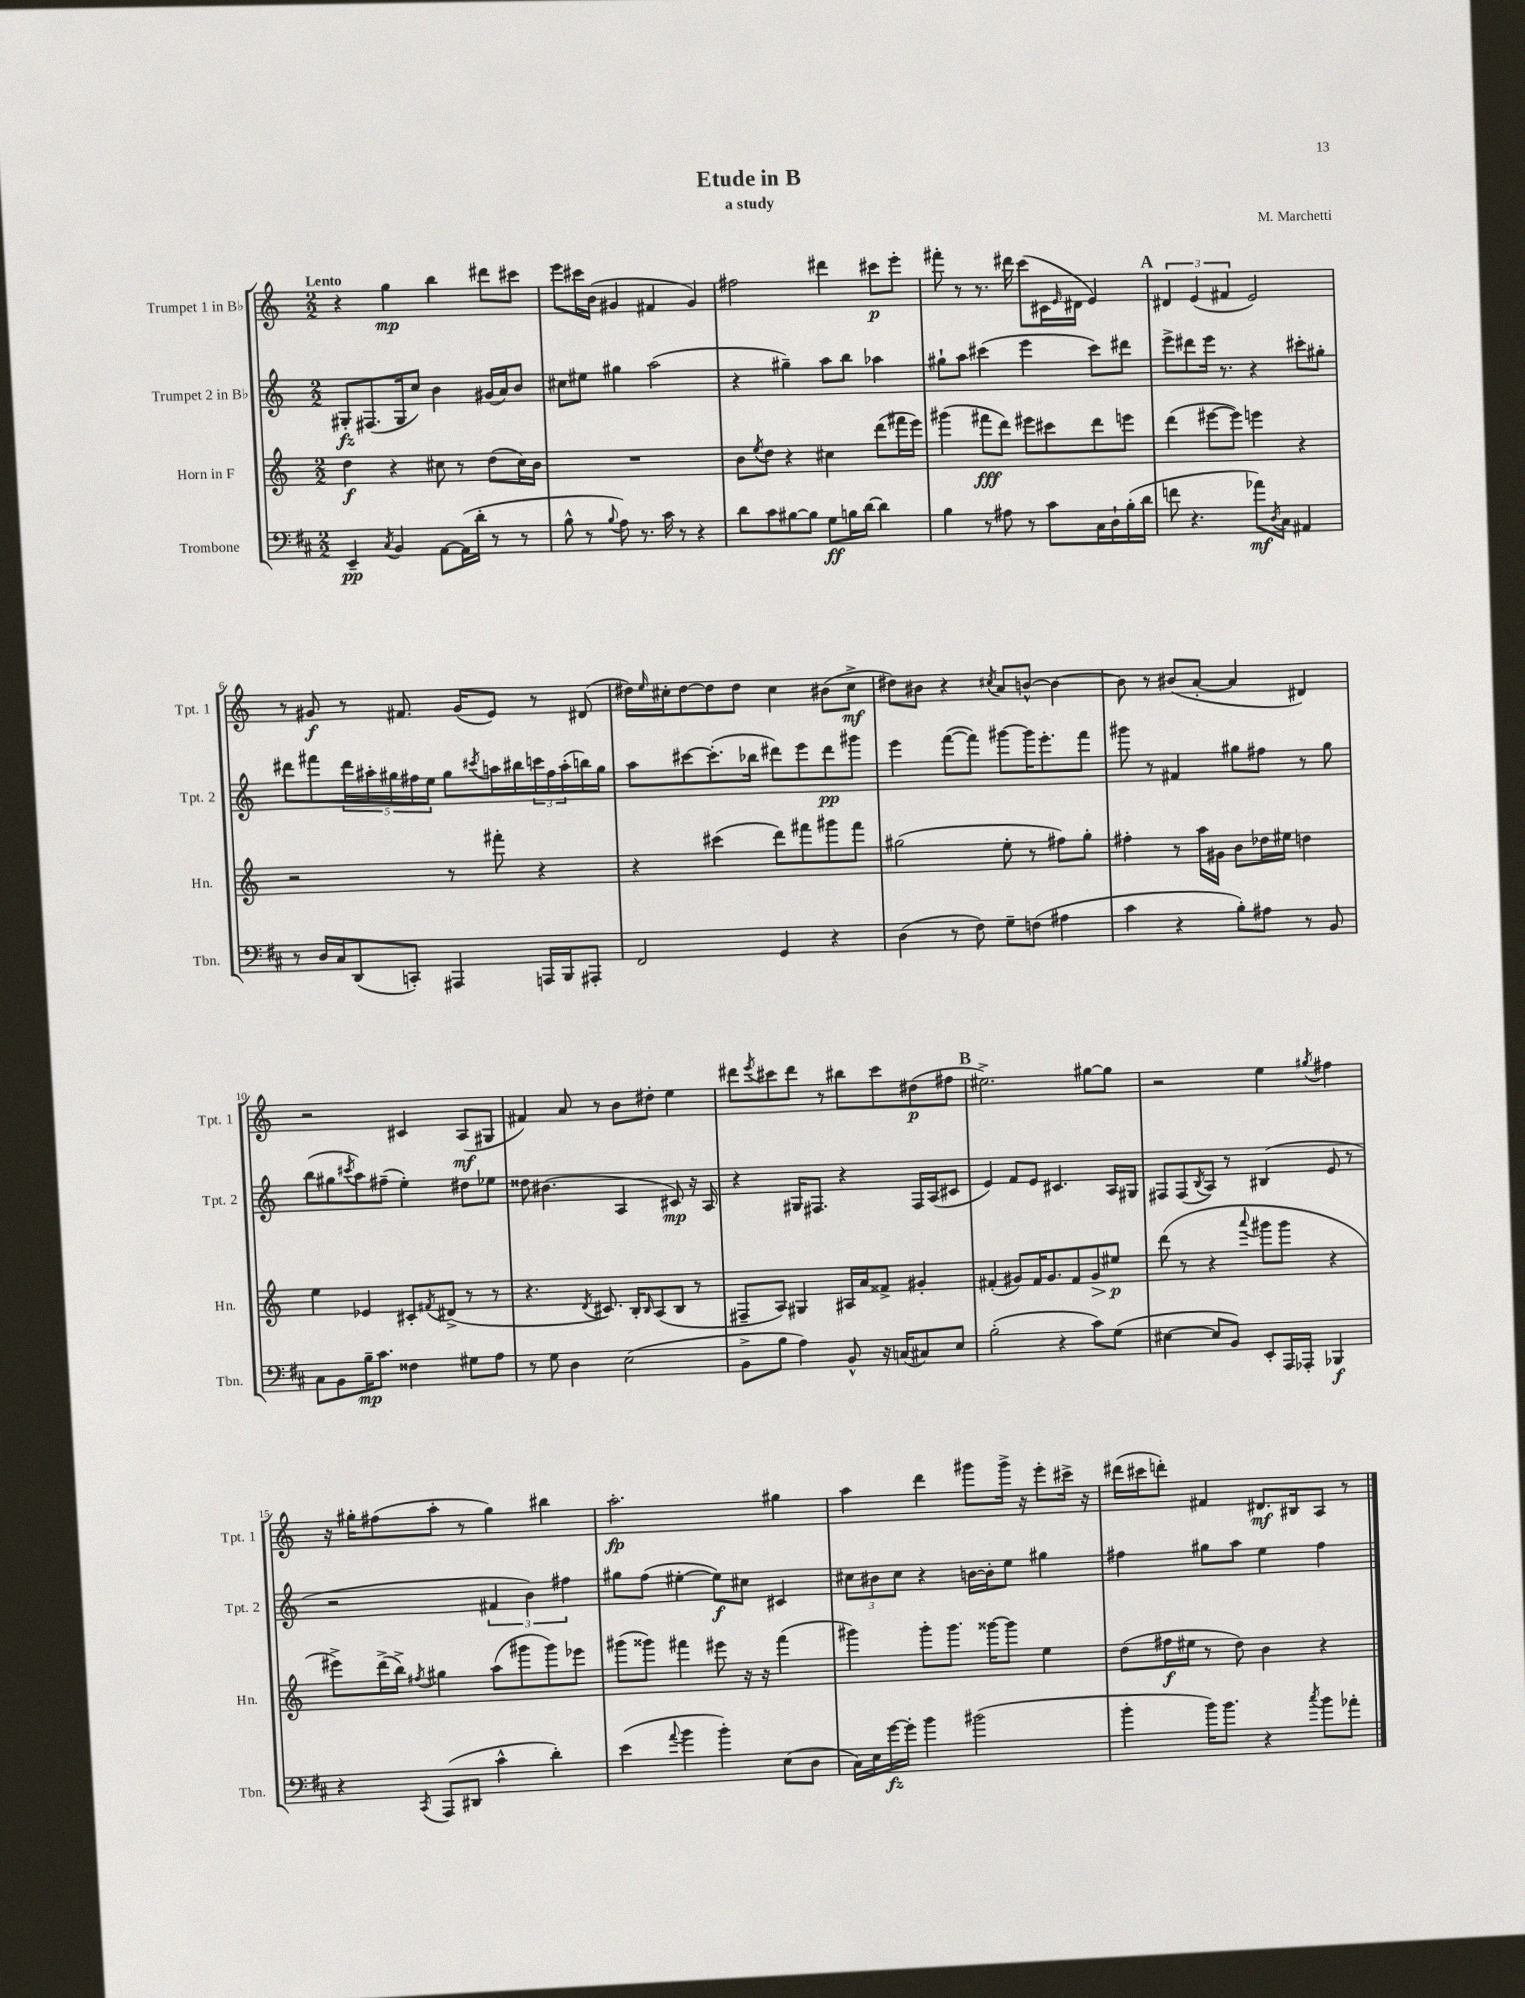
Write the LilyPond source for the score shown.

\header { title = "Etude in B" composer = "M. Marchetti" subtitle = "a study" }
<<
\new StaffGroup <<
\new Staff = "s0" \with { instrumentName = "Trumpet 1 in Bb" shortInstrumentName = "Tpt. 1" } {
    \clef treble \key c \major \numericTimeSignature \time 2/2 \tempo "Lento"
    r4 g''4\mp b''4 dis'''8 cis'''8 |
    e'''8 cis'''16 b'16( gis'4 fis'4 gis'4) |
    fis''2 dis'''4 cis'''8\p e'''8-. |
    fis'''8-. r8 r8. dis'''16 c'''8( cis'16 \grace { e'16 } dis'16 e'4) |
    \mark \markup { \bold "A" } \tuplet 3/2 { dis'4 e'4( fis'4 } e'2) |
    r8 gis'8\f r8 fis'8. gis'16( e'8) r8 dis'8( |
    dis''16) \grace { e''16 } cis''16-. dis''8~ dis''8 dis''8 cis''4 bis'8( cis''8->\mf |
    dis''8) bis'8 r4 \acciaccatura { cis''8 } a'8 b'8~-^ b'4~ |
    b'8 r8 bis'8( a'8~-. a'4 dis'4) |
    r2 cis'4 a8\mf( gis8 |
    fis'4) a'8 r8 b'8 dis''8-. e''4 |
    dis'''8 \acciaccatura { e'''8 } cis'''8 dis'''8 r8 bis''8 cis'''8 dis''8\p( fis''8 |
    \mark \markup { \bold "B" } eis''2.->) gis''8~ gis''8 |
    r2 e''4 \acciaccatura { gis''8 } fis''4 |
    r16 gis''16-. fis''8( a''8-. r8 gis''4) bis''4 |
    a''2.-.\fp gis''4 |
    a''4 d'''4 gis'''8 gis'''16-> r16 e'''8-. cis'''16-> r16 |
    dis'''16( cis'''16 d'''8-.) fis'4 dis'8.\mf bis16 a8 r8 \bar "|." |
}
\new Staff = "s1" \with { instrumentName = "Trumpet 2 in Bb" shortInstrumentName = "Tpt. 2" } {
    \clef treble \key c \major \numericTimeSignature \time 2/2
    gis8-.\fz fis8.( gis16 c''8) b'4 gis'16( a'16) b'8 |
    cis''8 eis''8 gis''4 a''2( |
    r4 gis''4--) a''8 b''8 aes''4 |
    gis''8-! a''8 cis'''4( e'''4 cis'''8) dis'''8 |
    \mark \markup { \bold "A" } e'''8-> dis'''8 e'''16 r8. r4 cis'''8-. gis''8-. |
    dis'''8 fis'''8 \tuplet 5/4 { dis'''16 ais''16-. gis''16 fis''16 e''16 } gis''8 \acciaccatura { cis'''8 } a''16 bis''16 \tuplet 3/2 { c'''16 fis''16 a''16-.( } b''16) gis''16 |
    a''8 cis'''8~ cis'''8.-.( bes''16 dis'''8) e'''8 dis'''8\pp gis'''8 |
    e'''4 f'''8~( f'''8) gis'''8~ gis'''16 e'''8.-. f'''8 |
    gis'''8 r8 fis'4 gis''8 fis''8 r8 gis''8 |
    b''8( gis''8 \acciaccatura { cis'''8 } a''8) fis''8--( e''4-.) dis''8 ees''8 |
    disis''8 bis'4.( a4 cis'8\mp) r16 a16 |
    r4 gis16 fis8. r4 fis16 a16( cis'8 |
    \mark \markup { \bold "B" } e'4) f'8 e'8 cis'4. a16 gis16 |
    fis8 fis8( \acciaccatura { b8 } a8) r8 bis4( e'8 r8 |
    r2 \tuplet 3/2 { fis'4 b'4) fis''4 } |
    gis''8 f''8( eis''4~-. eis''8\f) cis''8 cis'4 |
    \tuplet 3/2 { cis''8 bis'8 cis''8 } r4 b'16~ b'16-. e''8 gis''4 |
    fis''4 gis''8 a''8 e''4 fis''4 \bar "|." |
}
\new Staff = "s2" \with { instrumentName = "Horn in F" shortInstrumentName = "Hn." } {
    \clef treble \key c \major \numericTimeSignature \time 2/2
    d''4\f r4 cis''8 r8 d''8( cis''16) b'16 |
    R1 |
    b'8 \acciaccatura { e''8 } d''8 r4 cis''4 d'''8( fis'''16 e'''16) |
    gis'''4( fis'''8\fff d'''8) eis'''8 cis'''8 d'''8 e'''8 |
    \mark \markup { \bold "A" } d'''4( eis'''8~ eis'''8) e'''4 r4 |
    r2 r8 fis'''8-. r4 |
    r4 cis'''4( d'''8) fis'''8 gis'''8 fis'''8 |
    gis''2( e''8-. r8 fis''8) gis''8-. |
    fis''4-. r8 a''16 gis'16 b'8 des''16 eis''16 d''4 |
    e''4 ees'4 cis'8-. \acciaccatura { fis'8 } dis'8->( r8 r8 |
    r4. \acciaccatura { d'8 } cis'8.) b16-. \grace { b16 } a8( b8 r8 |
    fis8-- a8) gis4 ais16 a'16 fisis'8-> gis'4-. |
    \mark \markup { \bold "B" } fis'4-.( gis'8) fis'16 gis'8. fis'8 gis'8\> eis''8\p\! |
    d'''8( r8 r4 \appoggiatura { a'''8 } gis'''8 gis'''8 r4 |
    eis'''8->) d'''16->( b''16->) \acciaccatura { fis''8 } gis''4 a''8( gis'''8 gis'''8) ees'''8 |
    gis'''8( gisis'''8) fis'''4 eis'''8 r16 r16 fis'''4( |
    gis'''4) gis'''8-. gis'''8. gisis'''16~ gisis'''8 e''4 |
    d''8( fis''16\f eis''16 r8 d''8) b'4 r4 \bar "|." |
}
\new Staff = "s3" \with { instrumentName = "Trombone" shortInstrumentName = "Tbn." } {
    \clef bass \key d \major \numericTimeSignature \time 2/2
    e,4--\pp \acciaccatura { cis8 } b,4 a,8~ a,16( d'16-. r8 r8 |
    b8-^ r8 \appoggiatura { b8 } a8) r8. cis'16 r8 r4 |
    d'8 cis'8 bis8~ bis8 g8\ff b16 d'16~ d'4 |
    b4 r8 ais8 r8 cis'8 cis16 d16-! b16-.( d'16 |
    \mark \markup { \bold "A" } f'8 r4. aes'8\mf) \acciaccatura { d8 } cis8 ais,4 |
    r8 d16 cis16 d,8( c,8-.) ais,,4 a,,16 b,,16 ais,,8-. |
    fis,2 g,4 r4 |
    d4( r8 fis8) g8-- f8( ais4 |
    cis'4 r4 b8-.) ais8 r8 b,8 |
    cis8 b,8 b16--\mp cis'8. fisis4 gis8 a8 |
    r8 g8 d4 e2( |
    b,8-> b8 a4) b,8-^ r16 c16( cis8) e8 |
    \mark \markup { \bold "B" } b2-.( r4 cis'8) g8( |
    eis4~ eis8 b,8) e,8-. a,,16 aes,,16-. bes,,4\f |
    r4 \acciaccatura { cis,8 } a,,8( dis,8 cis'4-^ d'4-.) |
    e'4( \appoggiatura { a'8 } b'4 b'4-.) e8( d8 |
    cis16) e16 g'16~\fz g'16-. b'4 bis'2( |
    b'4-. b'16) b'8. r4 \acciaccatura { cis''8 } b'8 aes'8-. \bar "|." |
}
>>
>>
